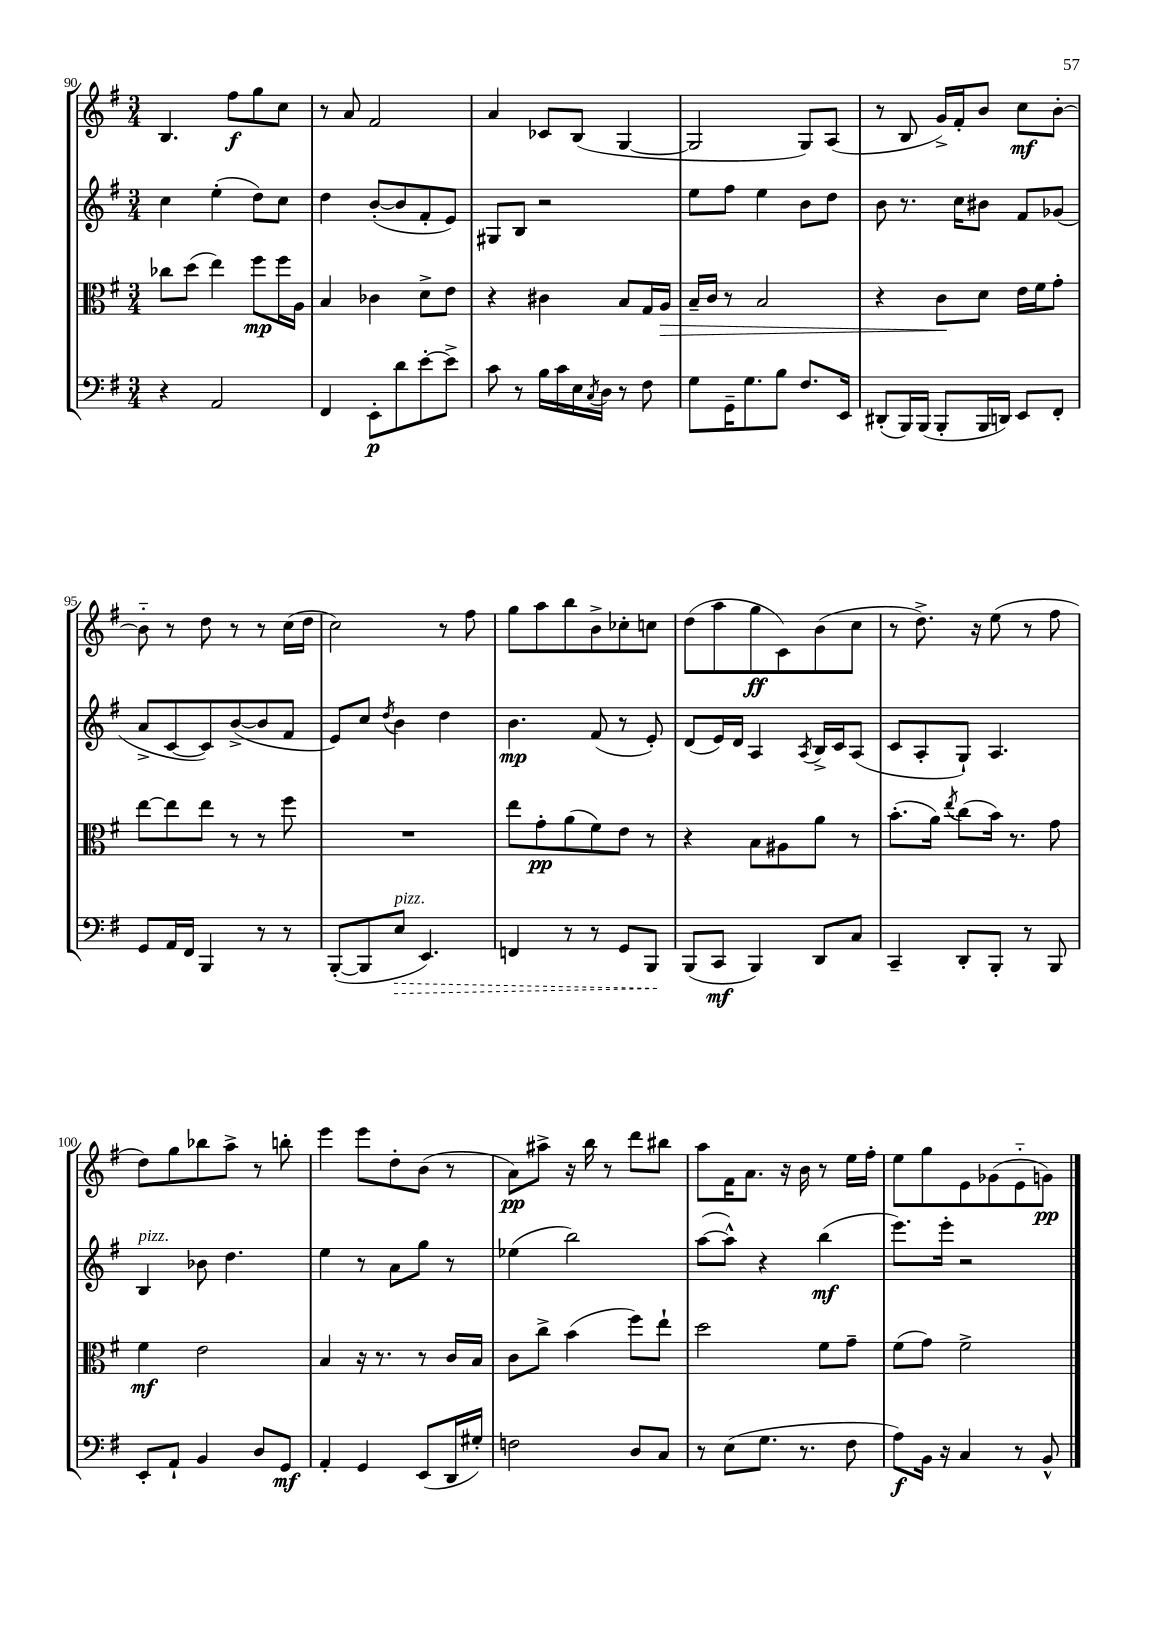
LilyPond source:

<<
\new StaffGroup <<
\new Staff = "s0" {
    \clef treble \key g \major \numericTimeSignature \time 3/4
    b4. fis''8\f g''8 c''8 |
    r8 a'8 fis'2 |
    a'4 ces'8 b8( g4~ |
    g2 g8) a8( |
    r8 b8 g'16->) fis'16-. b'8 c''8\mf b'8~-. |
    b'8-_ r8 d''8 r8 r8 c''16( d''16 |
    c''2) r8 fis''8 |
    g''8 a''8 b''8 b'8-> ces''8-. c''8 |
    d''8( a''8 g''8\ff c'8) b'8( c''8 |
    r8 d''8.->) r16 e''8( r8 fis''8 |
    d''8) g''8 bes''8 a''8-> r8 b''8-. |
    e'''4 e'''8 d''8-. b'8( r8 |
    a'8\pp) ais''8-> r16 b''16 r8 d'''8 bis''8 |
    a''8 fis'16 a'8. r16 b'16 r8 e''16 fis''16-. |
    e''8 g''8 e'8 ges'8( e'8-_ g'8\pp) \bar "|." |
}
\new Staff = "s1" {
    \clef treble \key g \major \numericTimeSignature \time 3/4
    c''4 e''4-.( d''8) c''8 |
    d''4 b'8~-.( b'8 fis'8-. e'8) |
    gis8 b8 r2 |
    e''8 fis''8 e''4 b'8 d''8 |
    b'8 r8. c''16 bis'8 fis'8 ges'8( |
    a'8-> c'8~ c'8) b'8~->( b'8 fis'8 |
    e'8) c''8 \acciaccatura { d''8 } b'4 d''4 |
    b'4.\mp fis'8( r8 e'8-.) |
    d'8( e'16) d'16 a4 \acciaccatura { a8 } b16-> c'16 a8( |
    c'8 a8-. g8-!) a4. |
    b4^\markup { \italic "pizz." } bes'8 d''4. |
    e''4 r8 a'8 g''8 r8 |
    ees''4( b''2) |
    a''8~( a''8-^) r4 b''4\mf( |
    e'''8.) e'''16-. r2 \bar "|." |
}
\new Staff = "s2" {
    \clef alto \key g \major \numericTimeSignature \time 3/4
    ces''8 d''8( e''4) fis''8\mp fis''16 a16 |
    b4 ces'4 d'8-> e'8 |
    r4 cis'4 b8 g16 a16\> |
    b16-- c'16 r8 b2 |
    r4 c'8\! d'8 e'16 fis'16 g'8-. |
    e''8~ e''8 e''8 r8 r8 fis''8 |
    R2. |
    e''8 g'8-.\pp a'8( fis'8) e'8 r8 |
    r4 b8 ais8 a'8 r8 |
    b'8.-.( a'16) \acciaccatura { e''8 } c''8( b'16) r8. g'8 |
    fis'4\mf e'2 |
    b4 r16 r8. r8 c'16 b16 |
    c'8 c''8-> b'4( fis''8) e''8-! |
    d''2 fis'8 g'8-- |
    fis'8( g'8) fis'2-> \bar "|." |
}
\new Staff = "s3" {
    \clef bass \key g \major \numericTimeSignature \time 3/4
    r4 a,2 |
    fis,4 e,8-.\p d'8 e'8~-. e'8-> |
    c'8 r8 b16 c'16 e16 \acciaccatura { c8 } d16 r8 fis8 |
    g8 g,16-- g8. b8 fis8. e,16 |
    dis,8-.( b,,16) b,,16( b,,8-. b,,16 d,16) e,8 fis,8-. |
    g,8 a,16 fis,16 b,,4 r8 r8 |
    b,,8~-.( b,,8 \once \override Hairpin.style = #'dashed-line e8\>^\markup { \italic "pizz." } e,4.) |
    f,4 r8 r8 g,8 b,,8\! |
    b,,8( c,8\mf b,,4) d,8 c8 |
    c,4-- d,8-. b,,8-. r8 b,,8 |
    e,8-. a,8-! b,4 d8 g,8\mf |
    a,4-. g,4 e,8( d,16 gis16-.) |
    f2 d8 c8 |
    r8 e8( g8. r8. fis8 |
    a8\f) b,16 r16 c4 r8 b,8-^ \bar "|." |
}
>>
>>
\layout { \context { \Score currentBarNumber = #90 } }
